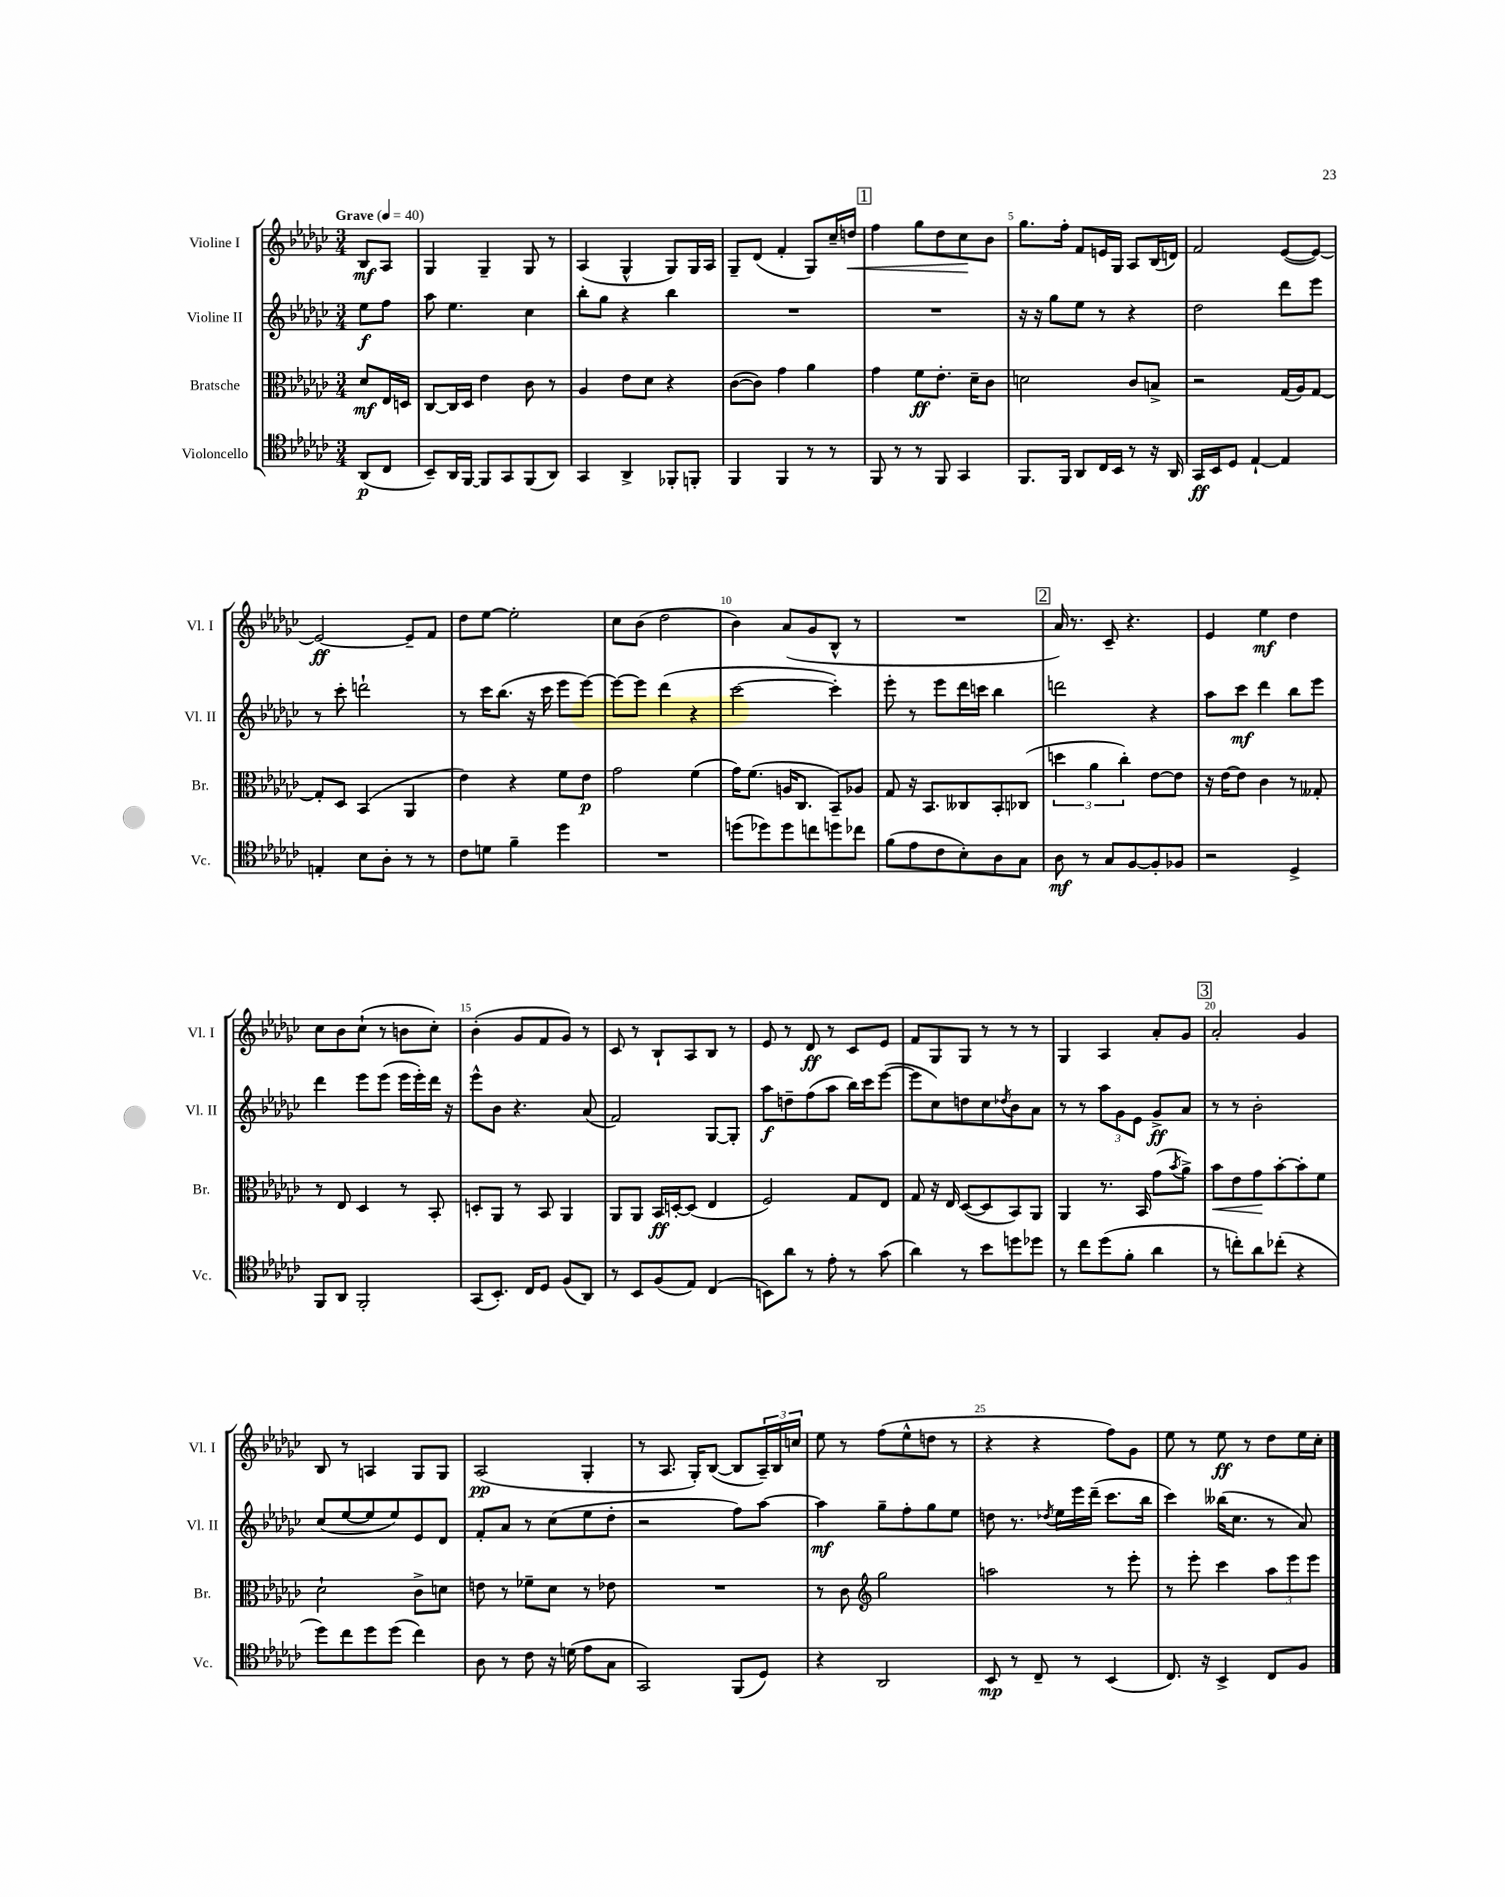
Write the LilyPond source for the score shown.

<<
\new StaffGroup <<
\new Staff = "s0" \with { instrumentName = "Violine I" shortInstrumentName = "Vl. I" } {
    \clef treble \key ges \major \numericTimeSignature \time 3/4 \partial 4 \tempo "Grave" 4 = 40
    bes8\mf aes8 |
    ges4 ges4-- ges8 r8 |
    aes4( ges4-^ ges8) ges16 aes16 |
    ges8-- des'8( f'4-. ges8) ces''16-- d''16\< |
    \mark \markup { \box "1" } f''4 ges''8 des''8 ces''8\! bes'8 |
    ges''8. f''16-. f'8 e'16 ges16 aes8 bes16( d'16) |
    f'2 ees'8~( ees'8~) |
    ees'2~\ff ees'8-- f'8 |
    des''8 ees''8~ ees''2-. |
    ces''8 bes'8( des''2 |
    bes'4) aes'8( ges'8 bes8-^ r8 |
    R2. |
    \mark \markup { \box "2" } aes'16) r8. ces'8-- r4. |
    ees'4 ees''4\mf des''4 |
    ces''8 bes'8 ces''8-!( r8 b'8 ces''8-.) |
    bes'4-.( ges'8 f'8 ges'8) r8 |
    ces'8 r8 bes8-! aes8 bes8 r8 |
    ees'8 r8 des'8\ff r8 ces'8 ees'8 |
    f'8 ges8 ges8 r8 r8 r8 |
    ges4 aes4 aes'8-. ges'8 |
    \mark \markup { \box "3" } aes'2-. ges'4 |
    bes8 r8 a4 ges8 ges8 |
    aes2\pp( ges4-. |
    r8 aes8. ges16-.) bes8~( bes8 \tuplet 3/2 { aes16--) bes16 c''16 } |
    ees''8 r8 f''8( ees''8-^ d''8 r8 |
    r4 r4 f''8) ges'8 |
    ees''8 r8 ees''8\ff r8 des''8 ees''16 ces''16-. \bar "|." |
}
\new Staff = "s1" \with { instrumentName = "Violine II" shortInstrumentName = "Vl. II" } {
    \clef treble \key ges \major \numericTimeSignature \time 3/4 \partial 4
    ees''8\f f''8 |
    aes''8 ees''4. ces''4 |
    bes''8-. ges''8 r4 bes''4 |
    R2. |
    \mark \markup { \box "1" } R2. |
    r16 r16 ges''8 ees''8 r8 r4 |
    des''2 des'''8 ees'''8 |
    r8 ces'''8-. d'''2-! |
    r8 ces'''16 bes''8.( r16 ces'''16 ees'''8 ees'''8~) |
    ees'''8~ ees'''8 des'''4( r4 |
    ces'''2~ ces'''4-.) |
    ees'''8-. r8 ees'''8 des'''16 c'''16 bes''4 |
    \mark \markup { \box "2" } d'''2 r4 |
    aes''8 ces'''8\mf des'''4 bes''8 ees'''8 |
    des'''4 ees'''8 ees'''8( ees'''16 ees'''16-.) des'''16 r16 |
    ees'''8-^ bes'8 r4. aes'8( |
    f'2) ges8~ ges8-. |
    aes''8\f d''8-- f''8( aes''8 bes''16) ces'''16 ees'''8~( |
    ees'''8 ces''8) d''8 ces''8 \acciaccatura { des''8 } bes'8 aes'8 |
    r8 r8 \tuplet 3/2 { aes''8 ges'8 ees'8 } ges'8->\ff aes'8 |
    \mark \markup { \box "3" } r8 r8 bes'2-. |
    ces''8( ees''8~ ees''8 ees''8) ees'8 des'8 |
    f'8-. aes'8 r8 ces''8( ees''8 des''8-. |
    r2 f''8) aes''8~ |
    aes''4\mf ges''8-- f''8-. ges''8 ees''8 |
    d''8 r8. \acciaccatura { des''8 } ees''16 ees'''16 des'''16--( ces'''8. bes''16 |
    ces'''4) beses''16( ces''8. r8 aes'8) \bar "|." |
}
\new Staff = "s2" \with { instrumentName = "Bratsche" shortInstrumentName = "Br." } {
    \clef alto \key ges \major \numericTimeSignature \time 3/4 \partial 4
    des'8\mf ees16 d16 |
    ces8~ ces16 des16 ees'4 ces'8 r8 |
    aes4 ees'8 des'8 r4 |
    ces'8~( ces'8) ges'4 aes'4 |
    \mark \markup { \box "1" } ges'4 f'8\ff ees'8.-. des'16-- ces'8 |
    d'2 ces'8 b8-> |
    r2 ges16( aes16) ges8~ |
    ges8-. des8 bes,4( aes,4 |
    ees'4) r4 f'8 ees'8\p |
    ges'2 f'4( |
    ges'16) f'8.( a16 ces8. bes,8--) aes8 |
    ges8 r16 bes,8. ceses8 bes,8-. ces8( |
    \mark \markup { \box "2" } \tuplet 3/2 { d''4 aes'4 ces''4-.) } ees'8~ ees'8 |
    r16 ees'16~ ees'8 ces'4 r8 geses8-. |
    r8 ees8 des4 r8 bes,8-. |
    d8-. aes,8 r8 bes,8 aes,4 |
    aes,8 aes,8 bes,16\ff d16~-. d8( ees4 |
    f2) ges8 ees8 |
    ges8 r16 ees16 des8~( des8 bes,8) aes,8 |
    aes,4 r8. bes,16 ges'8( \acciaccatura { bes'8 } aes'8->) |
    \mark \markup { \box "3" } bes'8\< ees'8 ges'8\! bes'8~-. bes'8-. f'8 |
    des'2-! ces'8-> d'8 |
    e'8 r8 fes'8-- des'8 r8 ees'8 |
    R2. |
    r8 ces'8 \clef treble ges''2 |
    a''2 r8 ees'''8-. |
    r8 ees'''8-. ces'''4 \tuplet 3/2 { aes''8 ees'''8 ees'''8 } \bar "|." |
}
\new Staff = "s3" \with { instrumentName = "Violoncello" shortInstrumentName = "Vc." } {
    \clef tenor \key ges \major \numericTimeSignature \time 3/4 \partial 4
    aes,8\p( ces8 |
    bes,8--) aes,16 f,16~ f,8 ges,8 f,8( aes,8) |
    ges,4 aes,4-> fes,8-. f,8-. |
    f,4 f,4 r8 r8 |
    \mark \markup { \box "1" } f,8 r8 r8 f,8 ges,4 |
    f,8. f,16 aes,8 ces16 bes,16 r8 r16 aes,16 |
    ges,16\ff bes,16 des8 ees4~-! ees4 |
    e4-. bes8 aes8-. r8 r8 |
    ces'8 d'8 f'4-- des''4 |
    R2. |
    d''8( des''8) des''8 c''8 d''8 ces''8 |
    f'8( ees'8 ces'8 bes8-.) aes8 ges8 |
    \mark \markup { \box "2" } aes8\mf r8 ges8 f8~ f8-. fes8 |
    r2 des4-> |
    f,8 aes,8 f,2-. |
    ges,8( bes,8.-.) ces16 des8 f8( aes,8) |
    r8 bes,8 f8( ees8) ces4( |
    b,8) aes'8 r8 ees'8-. r8 ges'8( |
    aes'4) r8 bes'8 d''8 des''8 |
    r8 ces''8 des''8( f'8-. aes'4 |
    \mark \markup { \box "3" } r8 c''8-.) aes'8 ces''8-.( r4 |
    des''8) ces''8 des''8 des''8( ces''4) |
    aes8 r8 ces'8 r16 d'16( ees'8 ges8 |
    ges,2) f,8( des8) |
    r4 aes,2 |
    bes,8\mp r8 ces8-- r8 bes,4( |
    ces8.) r16 bes,4-> ces8 f8 \bar "|." |
}
>>
>>
\layout { \context { \Score \override BarNumber.break-visibility = ##(#f #t #t) barNumberVisibility = #(every-nth-bar-number-visible 5) } }
